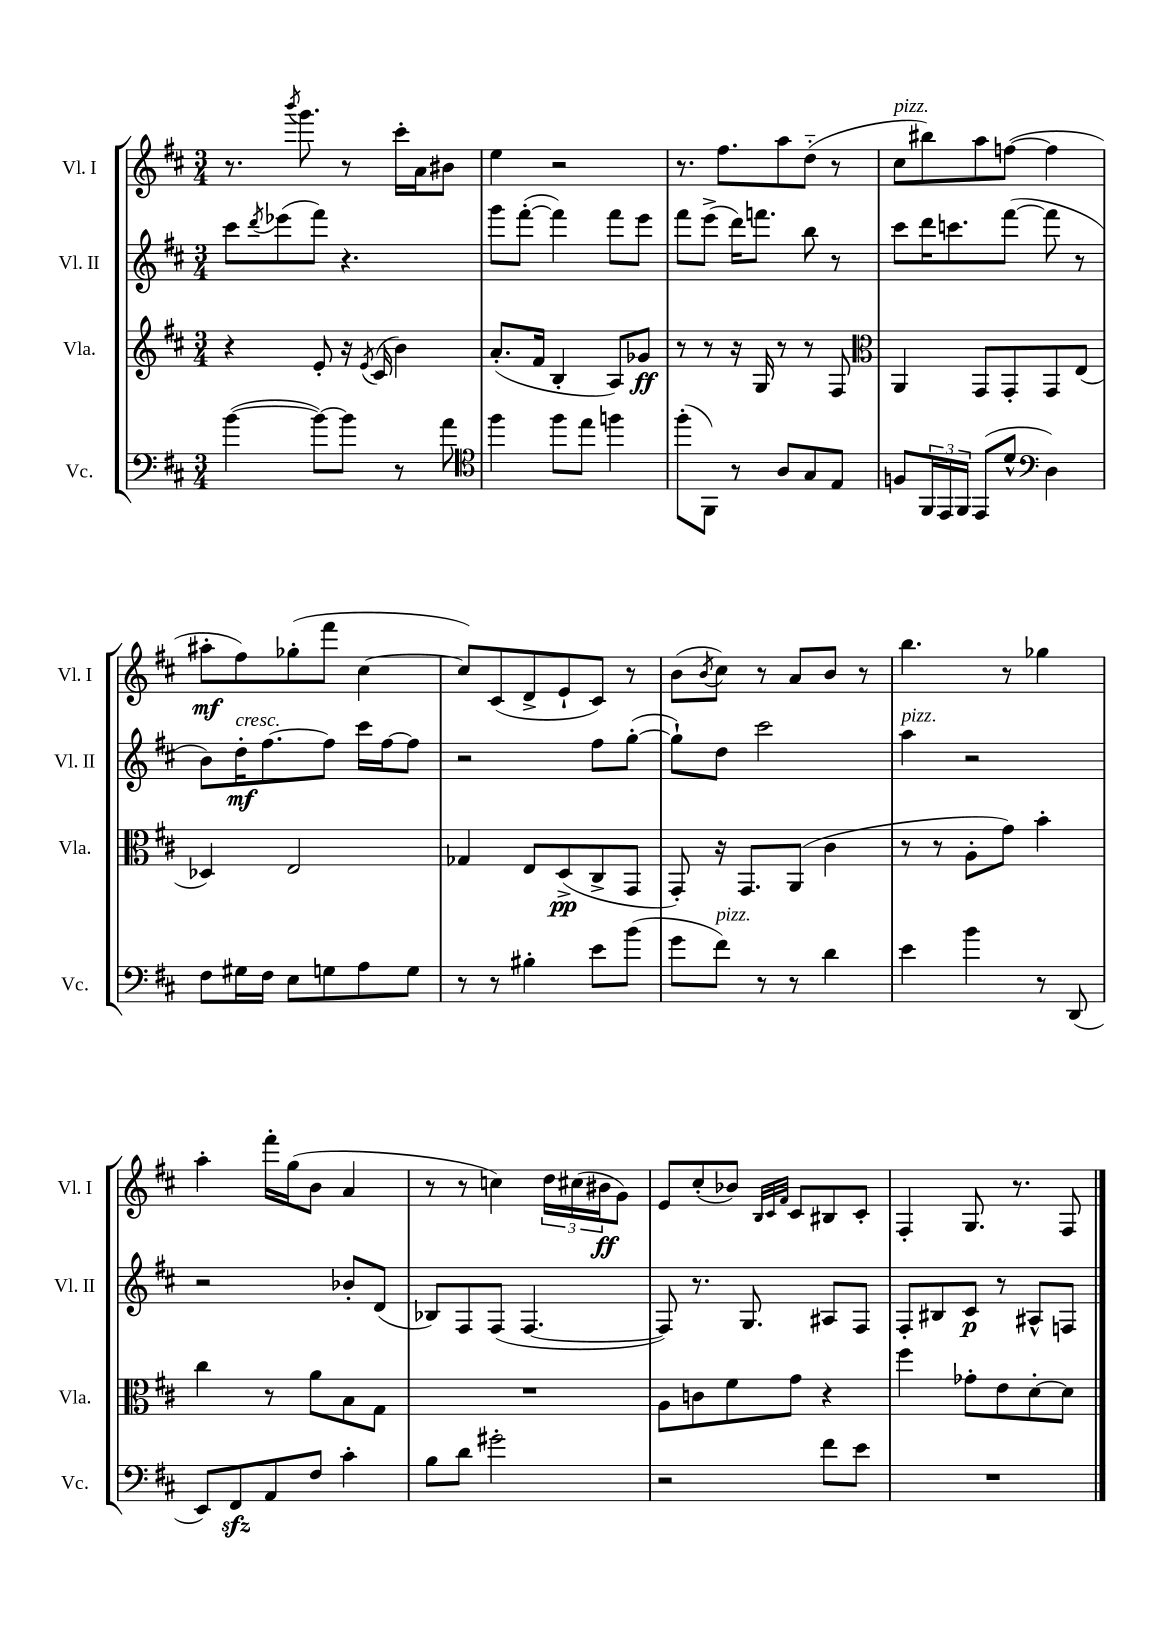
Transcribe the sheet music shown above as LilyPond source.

<<
\new StaffGroup <<
\new Staff = "s0" \with { instrumentName = "Vl. I" shortInstrumentName = "Vl. I" } {
    \clef treble \key d \major \numericTimeSignature \time 3/4
    r8. \acciaccatura { b'''8 } g'''8. r8 cis'''16-. a'16 bis'8 |
    e''4 r2 |
    r8. fis''8. a''8 d''8-_( r8 |
    cis''8^\markup { \italic "pizz." } bis''8) a''8 f''8~( f''4 |
    ais''8-.\mf fis''8) ges''8-.( fis'''8 cis''4~ |
    cis''8) cis'8( d'8-> e'8-! cis'8) r8 |
    b'8( \acciaccatura { b'8 } cis''8) r8 a'8 b'8 r8 |
    b''4. r8 ges''4 |
    a''4-. fis'''16-. g''16( b'8 a'4 |
    r8 r8 c''4) \tuplet 3/2 { d''16 cis''16( bis'16\ff } g'8) |
    e'8 cis''8-.( bes'8) \grace { b32 cis'32 fis'32 } cis'8 bis8 cis'8-. |
    fis4-. g8. r8. fis8 \bar "|." |
}
\new Staff = "s1" \with { instrumentName = "Vl. II" shortInstrumentName = "Vl. II" } {
    \clef treble \key d \major \numericTimeSignature \time 3/4
    cis'''8 \acciaccatura { d'''8 } ees'''8( fis'''8) r4. |
    g'''8 fis'''8~-.( fis'''4) fis'''8 e'''8 |
    fis'''8 e'''8->( d'''16) f'''8. b''8 r8 |
    cis'''8 d'''16 c'''8. fis'''8~( fis'''8 r8 |
    b'8) d''16-.\mf^\markup { \italic "cresc." } fis''8.~ fis''8 cis'''16 fis''16~ fis''8 |
    r2 fis''8 g''8~-.( |
    g''8-!) d''8 cis'''2 |
    a''4^\markup { \italic "pizz." } r2 |
    r2 bes'8-. d'8( |
    bes8) fis8 fis8( fis4.~ |
    fis8) r8. g8. ais8 fis8 |
    fis8-. bis8 cis'8\p r8 ais8-^ f8 \bar "|." |
}
\new Staff = "s2" \with { instrumentName = "Vla." shortInstrumentName = "Vla." } {
    \clef treble \key d \major \numericTimeSignature \time 3/4
    r4 e'8-. r16 \acciaccatura { e'8 } cis'16( b'4) |
    a'8.-.( fis'16 b4-. a8) ges'8\ff |
    r8 r8 r16 g16 r8 r8 fis8 |
    \clef alto a,4 g,8 g,8-. g,8 e8( |
    des4) e2 |
    ges4 e8 d8->\pp( cis8-> g,8 |
    g,8-.) r16 g,8. a,8( cis'4 |
    r8 r8 a8-. g'8) b'4-. |
    cis''4 r8 a'8 b8 g8 |
    R2. |
    a8 c'8 fis'8 g'8 r4 |
    fis''4 ges'8-. e'8 d'8~-. d'8 \bar "|." |
}
\new Staff = "s3" \with { instrumentName = "Vc." shortInstrumentName = "Vc." } {
    \clef bass \key d \major \numericTimeSignature \time 3/4
    b'4~( b'8~) b'8 r8 a'8 |
    \clef tenor fis''4 fis''8 e''8 f''4 |
    fis''8-.( fis,8) r8 a8 g8 e8 |
    f8 \tuplet 3/2 { fis,16 e,16 fis,16 } e,8( d'8-^ \clef bass d4) |
    fis8 gis16 fis16 e8 g8 a8 g8 |
    r8 r8 bis4-. e'8 b'8( |
    g'8 fis'8^\markup { \italic "pizz." }) r8 r8 d'4 |
    e'4 b'4 r8 d,8( |
    e,8) fis,8\sfz a,8 fis8 cis'4-. |
    b8 d'8 gis'2-. |
    r2 fis'8 e'8 |
    R2. \bar "|." |
}
>>
>>
\layout { \context { \Score \remove "Bar_number_engraver" } }
